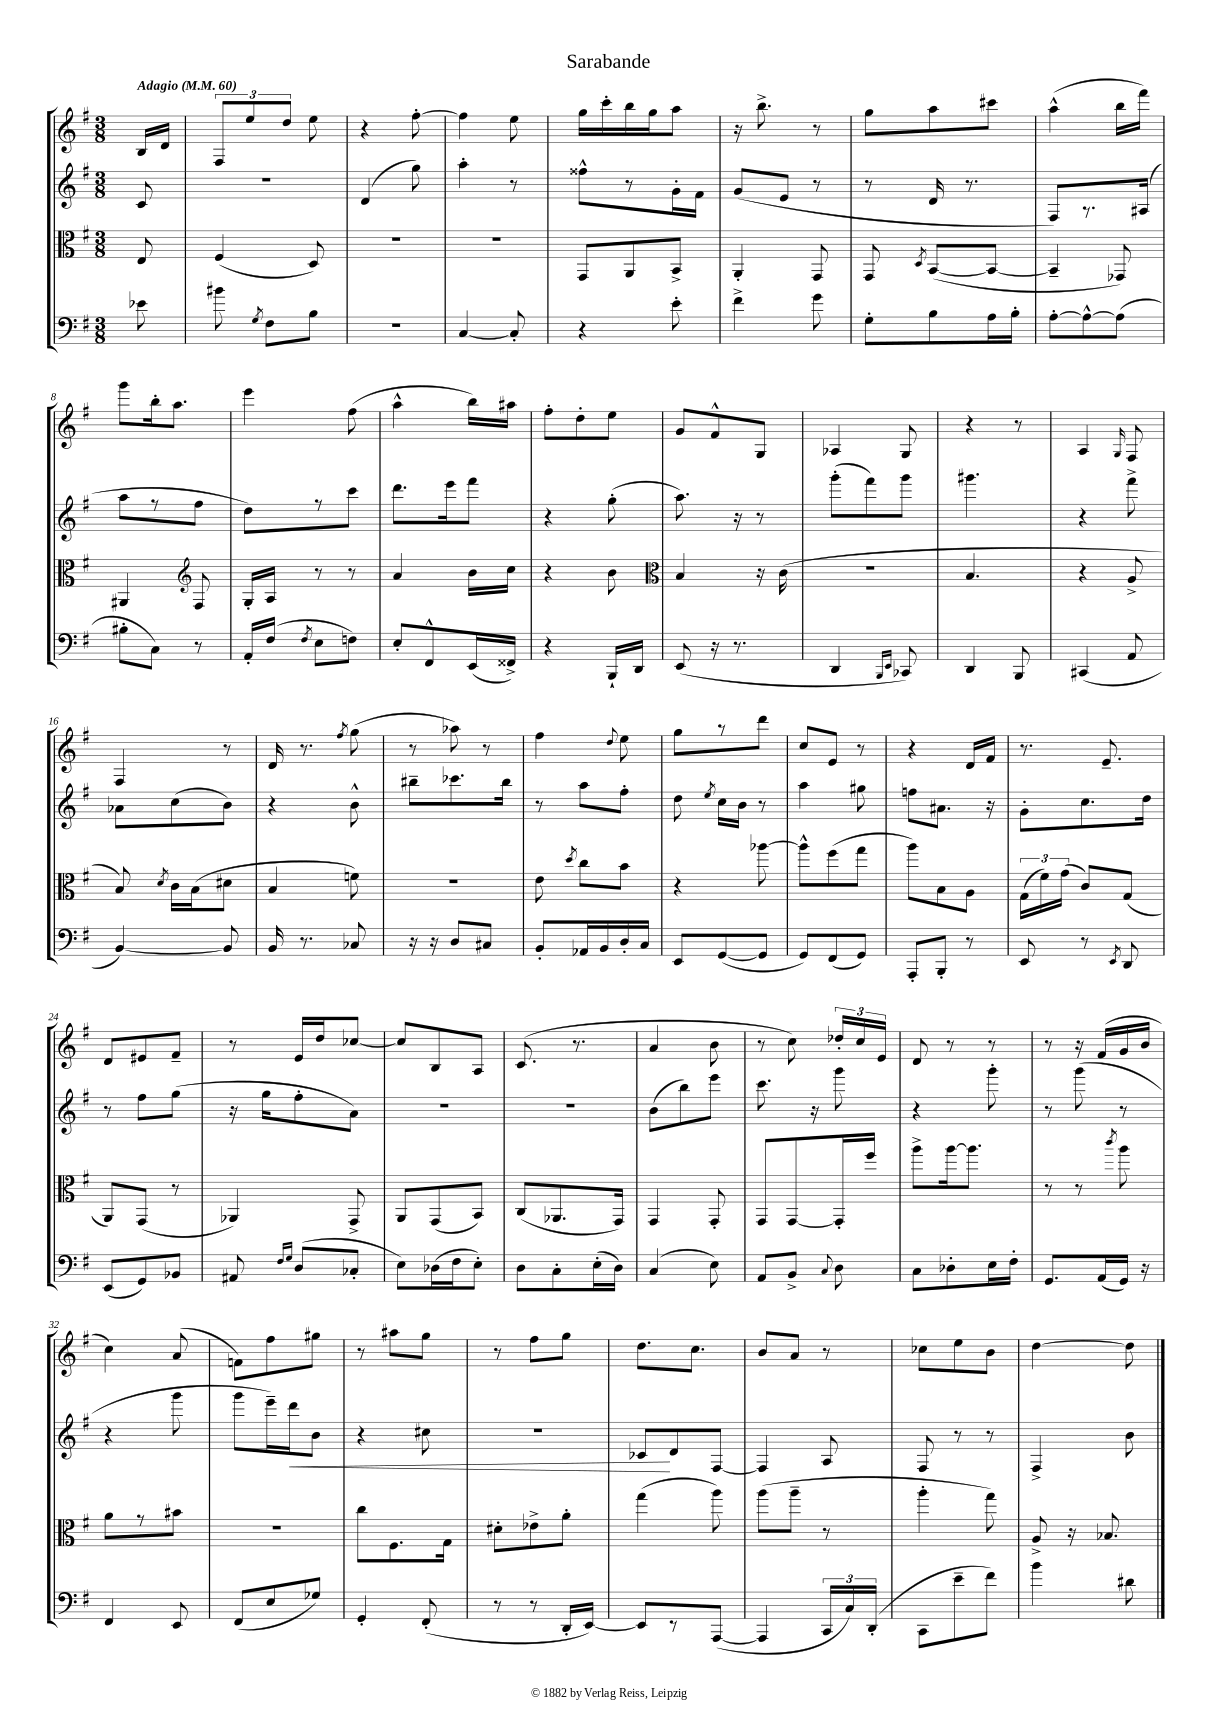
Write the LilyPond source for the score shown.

\header { title = "Sarabande" }
<<
\new StaffGroup <<
\new Staff = "s0" {
    \clef treble \key g \major \numericTimeSignature \time 3/8 \partial 8 \tempo "Adagio" 4 = 60
    \autoBeamOff b16[ d'16] |
    \tuplet 3/2 { fis8[ e''8 d''8] } e''8 |
    r4 fis''8~-. |
    fis''4 e''8 |
    g''16[ c'''16-. b''16 g''16 a''8] |
    r16 b''8.-> r8 |
    g''8[ a''8 cis'''8] |
    a''4-^( b''16[ fis'''16]) |
    g'''8[ b''16-. a''8.] |
    e'''4 fis''8( |
    a''4-^ b''16[) ais''16] |
    fis''8[-. d''8-. e''8] |
    g'8[ fis'8-^ g8] |
    aes4 g8 |
    r4 r8 |
    a4 \grace { g16 } fis8 |
    fis4 r8 |
    d'16 r8. \acciaccatura { fis''8 } g''8( |
    r8 aes''8) r8 |
    fis''4 \appoggiatura { d''8 } e''8 |
    g''8[ r8 d'''8] |
    c''8[ e'8] r8 |
    r4 d'16[ fis'16] |
    r8. e'8.-- |
    d'8[ eis'8 fis'8]-- |
    r8 e'16[ d''16 ces''8]~ |
    ces''8[ b8 a8] |
    c'8.( r8. |
    a'4 b'8 |
    r8 c''8) \tuplet 3/2 { des''16[-. c''16 e'16] } |
    d'8 r8 r8 |
    r8 r16 fis'16[( g'16 b'16] |
    c''4) a'8( |
    f'8[) fis''8 gis''8] |
    r8 ais''8[ g''8] |
    r8 fis''8[ g''8] |
    d''8.[ c''8.] |
    b'8[ a'8] r8 |
    ces''8[ e''8 b'8] |
    d''4~ d''8 \bar "|." |
}
\new Staff = "s1" {
    \clef treble \key g \major \numericTimeSignature \time 3/8 \partial 8
    \autoBeamOff c'8 |
    R4. |
    d'4( g''8) |
    a''4-. r8 |
    fisis''8[-^ r8 g'16-. fis'16] |
    g'8[( e'8] r8 |
    r8 d'16 r8. |
    fis8[) r8. ais16]( |
    a''8[ r8 fis''8] |
    d''8[) r8 c'''8] |
    d'''8.[ e'''16 fis'''8] |
    r4 g''8-.( |
    a''8.) r16 r8 |
    g'''8[-.( fis'''8) g'''8] |
    gis'''4. |
    r4 fis'''8-> |
    aes'8[ c''8( b'8]) |
    r4 b'8-^ |
    bis''8[-- ces'''8. bis''16] |
    r8 a''8[ fis''8]-. |
    d''8 \acciaccatura { e''8 } c''16[ b'16] r8 |
    a''4 gis''8 |
    f''8[ ais'8.] r16 |
    g'8[-. c''8. d''16] |
    r8 fis''8[ g''8]( |
    r16 g''16[ fis''8-. a'8]) |
    R4. |
    R4. |
    b'8[( b''8) e'''8] |
    c'''8. r16 g'''8 |
    r4 g'''8-. |
    r8 g'''8( r8 |
    r4 g'''8 |
    g'''8[ e'''16--) d'''16\< b'8] |
    r4 cis''8 |
    R4. |
    ces'8[\! d'8 fis8]~ |
    fis4 a8 |
    fis8 r8 r8 |
    fis4-> b'8 \bar "|." |
}
\new Staff = "s2" {
    \clef alto \key g \major \numericTimeSignature \time 3/8 \partial 8
    \autoBeamOff e8 |
    fis4( d8) |
    R4. |
    R4. |
    g,8[ a,8 b,8]-> |
    a,4-. g,8 |
    g,8 \acciaccatura { d8 } b,8[~( b,8]~ |
    b,4-- ges,8) |
    ais,4 \clef treble fis8 |
    g16[-. a16] r8 r8 |
    a'4 b'16[ c''16] |
    r4 b'8 |
    \clef alto b4 r16 c'16( |
    R4. |
    b4. |
    r4 a8-> |
    b8) \acciaccatura { d'8 } c'16[ b16( dis'8] |
    b4 f'8) |
    R4. |
    e'8 \acciaccatura { d''8 } c''8[ b'8] |
    r4 aes''8~ |
    aes''8[-^ fis''8( g''8] |
    a''8[) b8 a8] |
    \tuplet 3/2 { g16[( fis'16) g'16]( } c'8[) g8]( |
    a,8[) g,8]( r8 |
    aes,4) g,8-> |
    a,8[ g,8( b,8]) |
    c8[( aes,8. g,16]) |
    g,4 g,8-. |
    g,8[ g,8~ g,16-. fis''16] |
    a''8[-> a''16~ a''8.] |
    r8 r8 \acciaccatura { c'''8 } a''8 |
    a'8[ r8 bis'8] |
    r4. |
    c''8[ fis8. g16] |
    dis'8[-. ees'8-> a'8]-. |
    g''4( a''8) |
    a''8[( a''8]-- r8 |
    a''4-. g''8) |
    a8-> r16 bes8. \bar "|." |
}
\new Staff = "s3" {
    \clef bass \key g \major \numericTimeSignature \time 3/8 \partial 8
    \autoBeamOff ees'8 |
    bis'8 \acciaccatura { g8 } fis8[ b8] |
    R4. |
    c4~ c8-. |
    r4 e'8-. |
    fis'4-> g'8 |
    g8[-. b8 a16 b16]-. |
    a8[~-. a8~-^ a8]( |
    bis8[-. c8]) r8 |
    a,16[-. fis16]( \acciaccatura { fis8 } e8[ f8]) |
    e8[-. fis,8-^ e,16( fisis,16]->) |
    r4 b,,16[-! d,16] |
    e,8( r16 r8. |
    d,4 \grace { b,,16[ e,16] } ces,8) |
    d,4 b,,8 |
    cis,4( a,8 |
    b,4~) b,8 |
    b,16 r8. ces8 |
    r16 r16 d8[ cis8] |
    b,8[-. aes,16 b,16 d16-. c16] |
    e,8[ g,8~( g,8] |
    g,8[) fis,8( g,8]) |
    a,,8[-. b,,8]-. r8 |
    e,8 r8 \acciaccatura { e,8 } d,8 |
    e,8[( g,8) bes,8] |
    ais,8 \grace { fis16[ g16] } d8[( ces8]-. |
    e8[) des16( fis16 e8]-.) |
    d8[ c8-. e16-.( d16]) |
    c4( e8) |
    a,8[ b,8]-> \appoggiatura { c8 } d8 |
    c8[ des8-. e16 fis16]-. |
    g,8.[ a,16( g,16]) r16 |
    fis,4 e,8 |
    fis,8[( e8 ges8]) |
    g,4-. fis,8-.( |
    r8 r8 d,16[-. e,16]~) |
    e,8[ r8 a,,8]~( |
    a,,4 \tuplet 3/2 { c,16[ c16) d,16]-.( } |
    c,8[ e'8-- fis'8]) |
    b'4 dis'8 \bar "|." |
}
>>
>>
